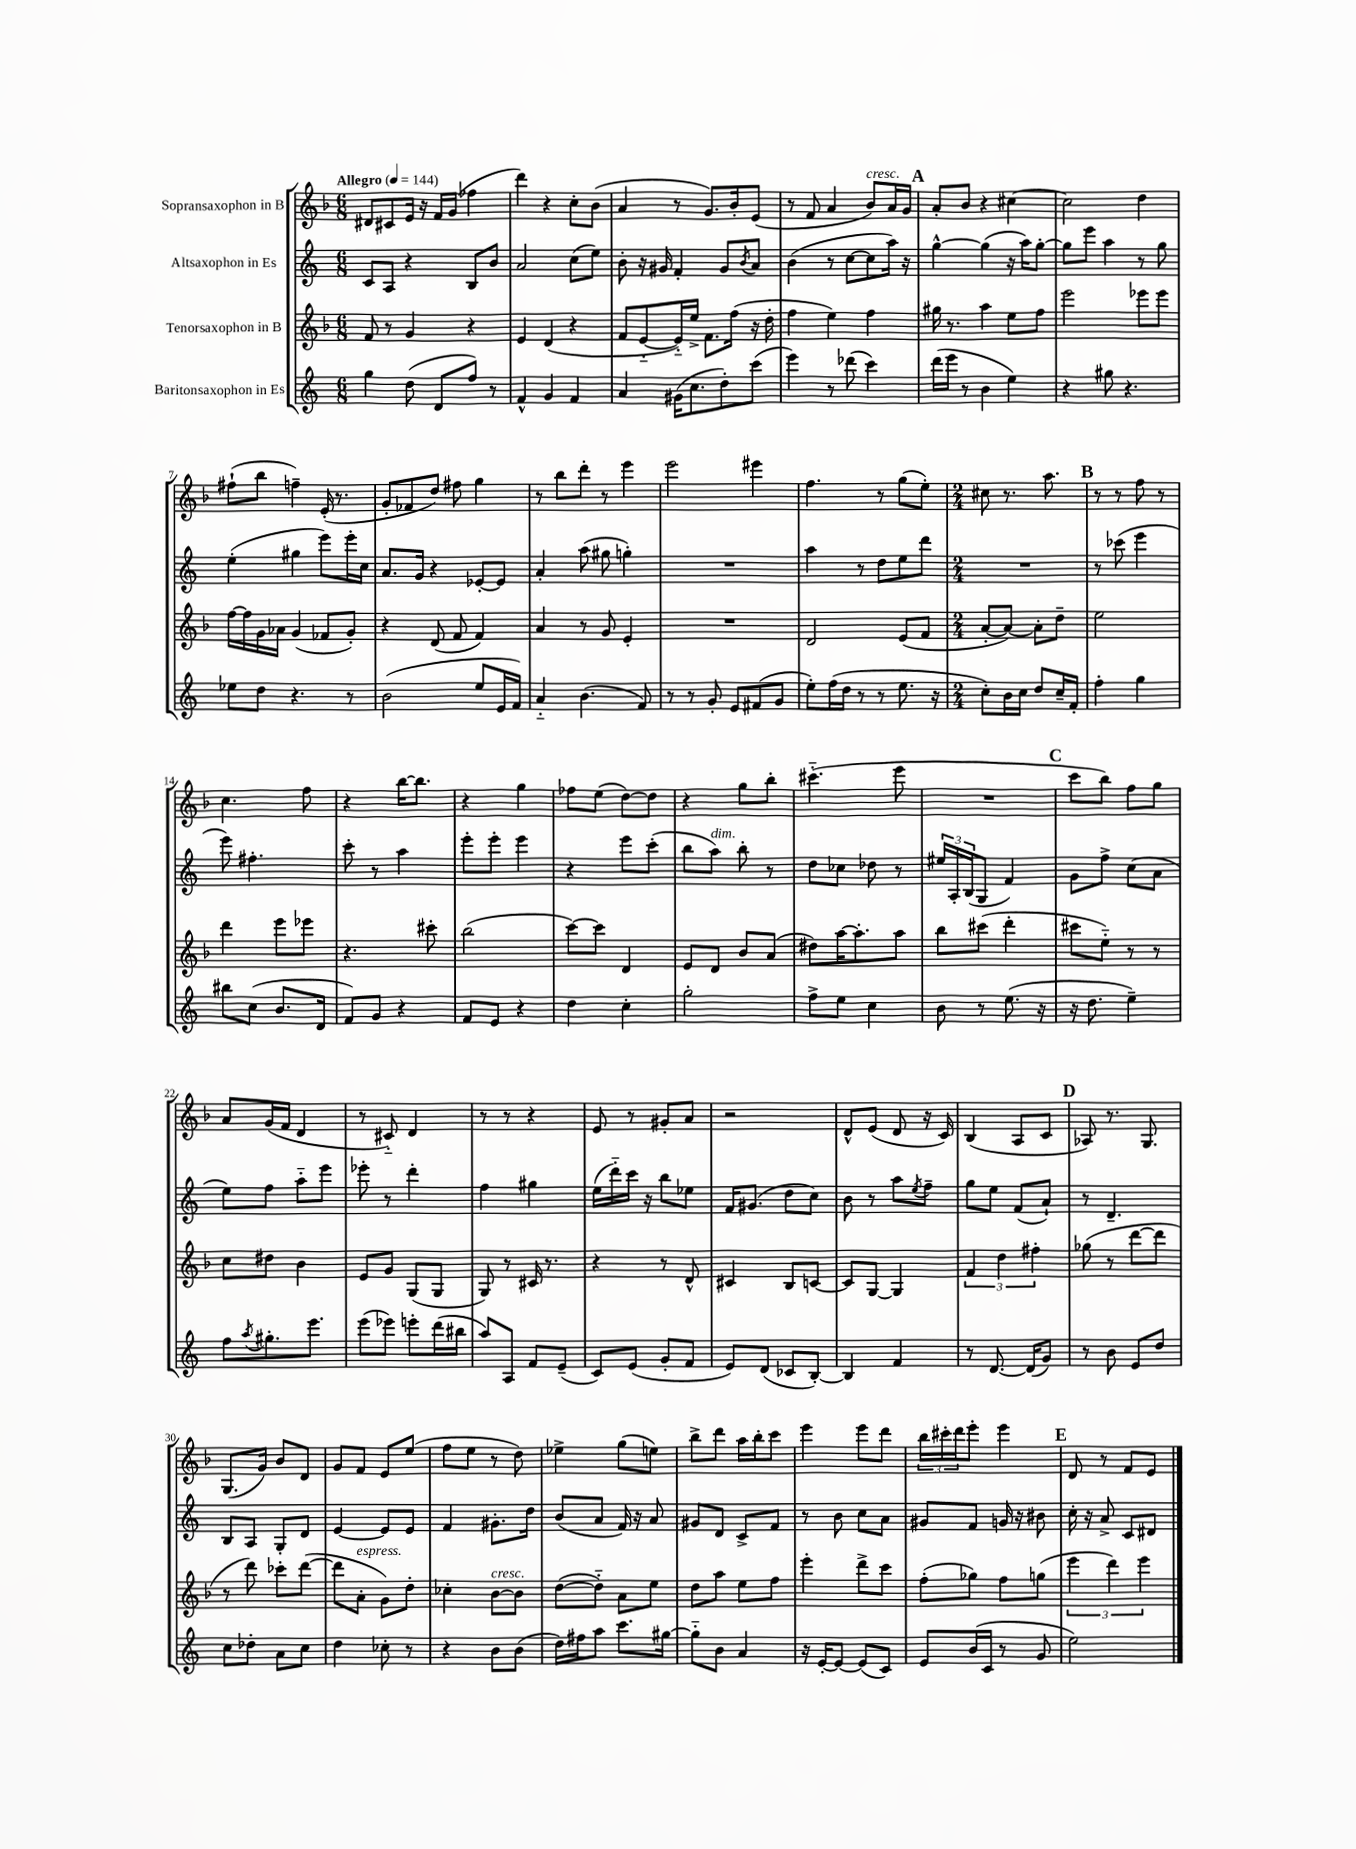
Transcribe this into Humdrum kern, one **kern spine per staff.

**kern	**kern	**kern	**kern
*staff4	*staff3	*staff2	*staff1
*clefG2	*clefG2	*clefG2	*clefG2
*k[]	*k[b-]	*k[]	*k[b-]
*M6/8	*M6/8	*M6/8	*M6/8
*MM144	*MM144	*MM144	*MM144
4gg\	8f/	8c/L	8d#/L
.	8r	8A/J	8c#/
(8dd\	4g/	4r	16e/Jk
.	.	.	16r
8d/L	.	.	16f/LL
.	.	.	(16g/JJ
8ff/J)	4r	8B/L	4ff-\
8r	.	8b/J	.
=	=	=	=
4f^^/	4e/	2a/	4ddd\)
4g/	(4d/	.	4r
4f/	4r	(8cc\L	8cc'\L
.	.	8ee\J)	(8b-\J
=	=	=	=
4a/	8f/L	8b'\	4a/
.	[8e'~/	16r	.
.	.	16g#/	.
(16g#\LK	16e'~/]L)	4f'/	8r
8.cc\	16ee^/JJ	.	.
.	8.f\L	.	8.g/L)
8dd'\)	.	8g#/L	.
.	(16ff\Jk	.	16b-'/k
.	.	8qb/	.
(8ccc\J	16r	8a/J	(8e/J
.	16dd'\	.	.
=	=	=	=
4eee\)	4ff\	(4b\	8r
.	.	.	8f/
8r	4ee\)	8r	4a/
(8ddd-\	.	[8cc\L	.
4ccc\)	4ff\	8cc\]	8b-/L)
.	.	16aa\Jk)	16a/L
.	.	16r	16g/JJ
=	=	=	=
(16ddd\LL	16gg#\	[4gg^^\	8a'/L
16eee\JJ	8.r	.	.
8r	.	.	8b-/J
4b\	4aa\	(4gg\]	4r
4ee\)	8ee\L	16r	[4cc#\
.	.	16aa\LK)	.
.	8ff\J	[8gg'\J	.
=	=	=	=
4r	2eee\	8gg\]L	2cc#\]
.	.	8eee\J	.
8gg#\	.	4aa\	.
4.r	.	.	.
.	8eee-\L	8r	4dd\
.	8eee-\J	8gg\	.
=	=	=	=
8ee-\L	[16ff\LL	(4ee'\	(8ff#`\L
.	16ff\]	.	.
8dd\J	16g\	.	8bb-\J
.	16a-\JJ	.	.
4.r	(4g/	4gg#\	4ff~\)
.	8f-/L	8eee\L)	(16e'/
.	.	.	8.r
8r	8g'/J)	16eee'\L	.
.	.	16cc\JJ	.
=	=	=	=
(2b\	4r	8.a/L	8g'/L
.	.	.	8f-/
.	.	16g/Jk	.
.	(8d/	4r	8dd/J)
.	8f/	.	8ff#\
8ee/L	4f/)	[8e-'/L	4gg\
16e/L	.	8e-/]J	.
16f/JJ)	.	.	.
=	=	=	=
4a'~/	4a/	4a'/	8r
.	.	.	8bb-\L
(4.b\	8r	(8aa\	8ddd'\J
.	8g/	8gg#\	8r
.	4e'/	4gg'\)	4eee\
8f/)	.	.	.
=	=	=	=
8r	2.r	2.r	2eee\
8r	.	.	.
8g'/	.	.	.
8e/L	.	.	.
(8f#/	.	.	4eee#\
8g/J	.	.	.
=	=	=	=
8ee'\L)	2d/	4aa\	4.ff\
(16ff\L	.	.	.
16dd\JJ	.	.	.
8r	.	8r	.
8r	.	8dd\L	8r
8.ee\	(8e/L	8ee\	(8gg\L
.	8f/J	8ddd\J	8ee'\J)
16r	.	.	.
=	=	=	=
*M2/4	*M2/4	*M2/4	*M2/4
8cc'\L)	[8a'/L	2r	8cc#\
16b\L	8a/_J)	.	8.r
16cc\JJ	.	.	.
8dd/L	8a'\]L	.	.
.	.	.	8.aa\
16cc~/L	8dd~\J	.	.
16f'/JJ	.	.	.
=	=	=	=
4ff'\	2ee\	8r	8r
.	.	(8ccc-\	8r
4gg\	.	4eee\	8ff\
.	.	.	8r
=	=	=	=
8bb#\L	4ddd\	8eee\)	4.cc\
(8cc\J	.	4.ff#'\	.
8.b/L	8eee\L	.	.
.	8eee-\J	.	8ff\
16d/Jk	.	.	.
=	=	=	=
8f/L)	4.r	8ccc'\	4r
8g/J	.	8r	.
4r	.	4aa\	[16bb-\LK
.	.	.	8.bb-\]J
.	8ccc#'\	.	.
=	=	=	=
8f/L	(2bb-\	8eee'\L	4r
8e/J	.	8eee'\J	.
4r	.	4eee\	4gg\
=	=	=	=
4dd\	[8ccc\L)	4r	8ff-\L
.	8ccc\]J	.	(8ee\J
4cc'\	4d/	8eee\L	[8dd\L)
.	.	(8ccc'\J	8dd\]J
=	=	=	=
2gg'\	8e/L	8bb\L	4r
.	8d/J	8aa\J)	.
.	8b-/L	8bb'\	8gg\L
.	(8a/J	8r	8bb-'\J
=	=	=	=
8ff^\L	8dd#\L)	8dd\L	(4.ccc#'~\
8ee\J	[16aa\K	8cc-\J	.
.	8.aa'\]	.	.
4cc\	.	8dd-\	.
.	8aa\J	8r	8eee\
=	=	=	=
8b\	8bb-\L	24ee#/LL	2r
.	.	24A'/	.
.	.	(24B/J	.
8r	(8ccc#\J	8G/J	.
(8.ee\	4ddd'\	4f/)	.
16r	.	.	.
=	=	=	=
16r	8ccc#\L	8g\L	8ccc\L
8.dd\	.	.	.
.	8ee'~\J)	8ff^\J	8bb-\J)
4ee~\)	8r	(8cc\L	8ff\L
.	8r	8a\J	8gg\J
=	=	=	=
8ff\L	8cc\L	8ee\L)	8a/L
8qaa/	.	.	.
8.gg#'\	8dd#\J	8ff\J	(16g/L
.	.	.	16f/JJ
.	4b-\	8aa'~\L	4d/
8.eee\J	.	.	.
.	.	8eee\J	.
=	=	=	=
(8eee\L	8e/L	8eee-'\	8r
8eee-\J)	8g/J	8r	8c#'~/)
8eee'\L	(8G/L	4ddd'\	4d/
(16ddd\L	8G/J	.	.
16bb#\JJ	.	.	.
=	=	=	=
8aa/L)	8G/)	4ff\	8r
8A/J	8r	.	8r
8f/L	16c#/	4gg#\	4r
.	8.r	.	.
(8e~/J	.	.	.
=	=	=	=
8c/L)	4r	(16ee\LL	8e/
.	.	16ddd'~\)	.
(8e/J	.	16ccc\JJ	8r
.	.	16r	.
8g'/L	8r	8bb\L	8g#'/L
8f/J	8d^^/	8ee-\J	8a/J
=	=	=	=
8e/L)	4c#/	16f/LK	2r
.	.	(8.g#/J	.
(8d/J	.	.	.
8c-/L	8B-/L	8dd\L	.
[8B'/J)	[8c/J	8cc\J)	.
=	=	=	=
4B/]	8c/]L	8b\	8d^^/L
.	[8G/J	8r	(8e/J
4f/	4G/]	8aa\L	8d/
.	.	8qee/	.
.	.	8ff~\J	16r
.	.	.	16c/)
=	=	=	=
8r	6f/	8gg\L	(4B-/
[8.d/	.	8ee\J	.
.	6dd\	.	.
.	.	(8f/L	8A/L
(16d/]LK	.	.	.
.	6ff#'\	.	.
8g/J)	.	8a`/J)	8c/J
=	=	=	=
8r	(8gg-\	8r	8A-/)
8b\	8r	4.d~/	8.r
8e/L	[8ddd\L	.	.
.	.	.	8.G/
8dd/J	8ddd\]J	.	.
=	=	=	=
8cc\L	8r	8B/L	(8.G/L
8dd-'\J	8ddd\)	8A/J	.
.	.	.	16g/Jk)
8a\L	8ccc-'\L	8G'/L	8b-/L
8cc\J	([8ddd\J	8d/J	8d/J
=	=	=	=
4dd\	8ddd\]L	[4e/	8g/L
.	8a'\J	.	8f/J
8cc-'\	8g\L)	8e/]L	8e/L
8r	8dd'\J	8e/J	(8ee/J
=	=	=	=
4r	4cc-'\	4f/	8ff\L
.	.	.	8ee\J
8b\L	[8b-\L	8.g#'\L	8r
(8b\J	8b-\]J	.	8dd\)
.	.	16dd\Jk	.
=	=	=	=
16dd\LL)	([8dd\L	(8b/L	4ee-^\
16ff#\J	.	.	.
8aa\J	8dd'~\]J)	8a/J	.
8.ccc\L	8a\L	16f/)	(8gg\L
.	.	16r	.
.	8ee\J	8a/	8ee\J)
[16gg#\Jk	.	.	.
=	=	=	=
8gg#'~\]L	8dd\L	8g#/L	8bb-^\L
8b\J	8aa\J	8d/J	8ddd\J
4a/	8ee\L	8c^/L	16aa\LL
.	.	.	16bb-'\J
.	8ff\J	8f/J	8ccc\J
=	=	=	=
16r	4eee'\	8r	4eee\
[16e'/LK	.	.	.
8e/_J	.	8b\	.
(8e/]L	8ddd^\L	8cc\L	8eee\L
8c/J)	8ccc\J	8a\J	8ddd\J
=	=	=	=
8e/L	(8ff'\L	8g#/L	24bb-\LL
.	.	.	24ccc#'\
.	.	.	24ddd\J
(16b/L	8gg-\J)	8f/J	8eee'\J
16c/JJ	.	.	.
8r	8ff\L	16g/	4eee\
.	.	16r	.
8g/	(8gg\J	8b#\	.
=	=	=	=
2ee\)	6eee\	16cc'\	8d/
.	.	16r	.
.	.	8a^/	8r
.	6ddd\)	.	.
.	.	8c/L	8f/L
.	6eee\	.	.
.	.	8d#/J	8e/J
==	==	==	==
*-	*-	*-	*-
